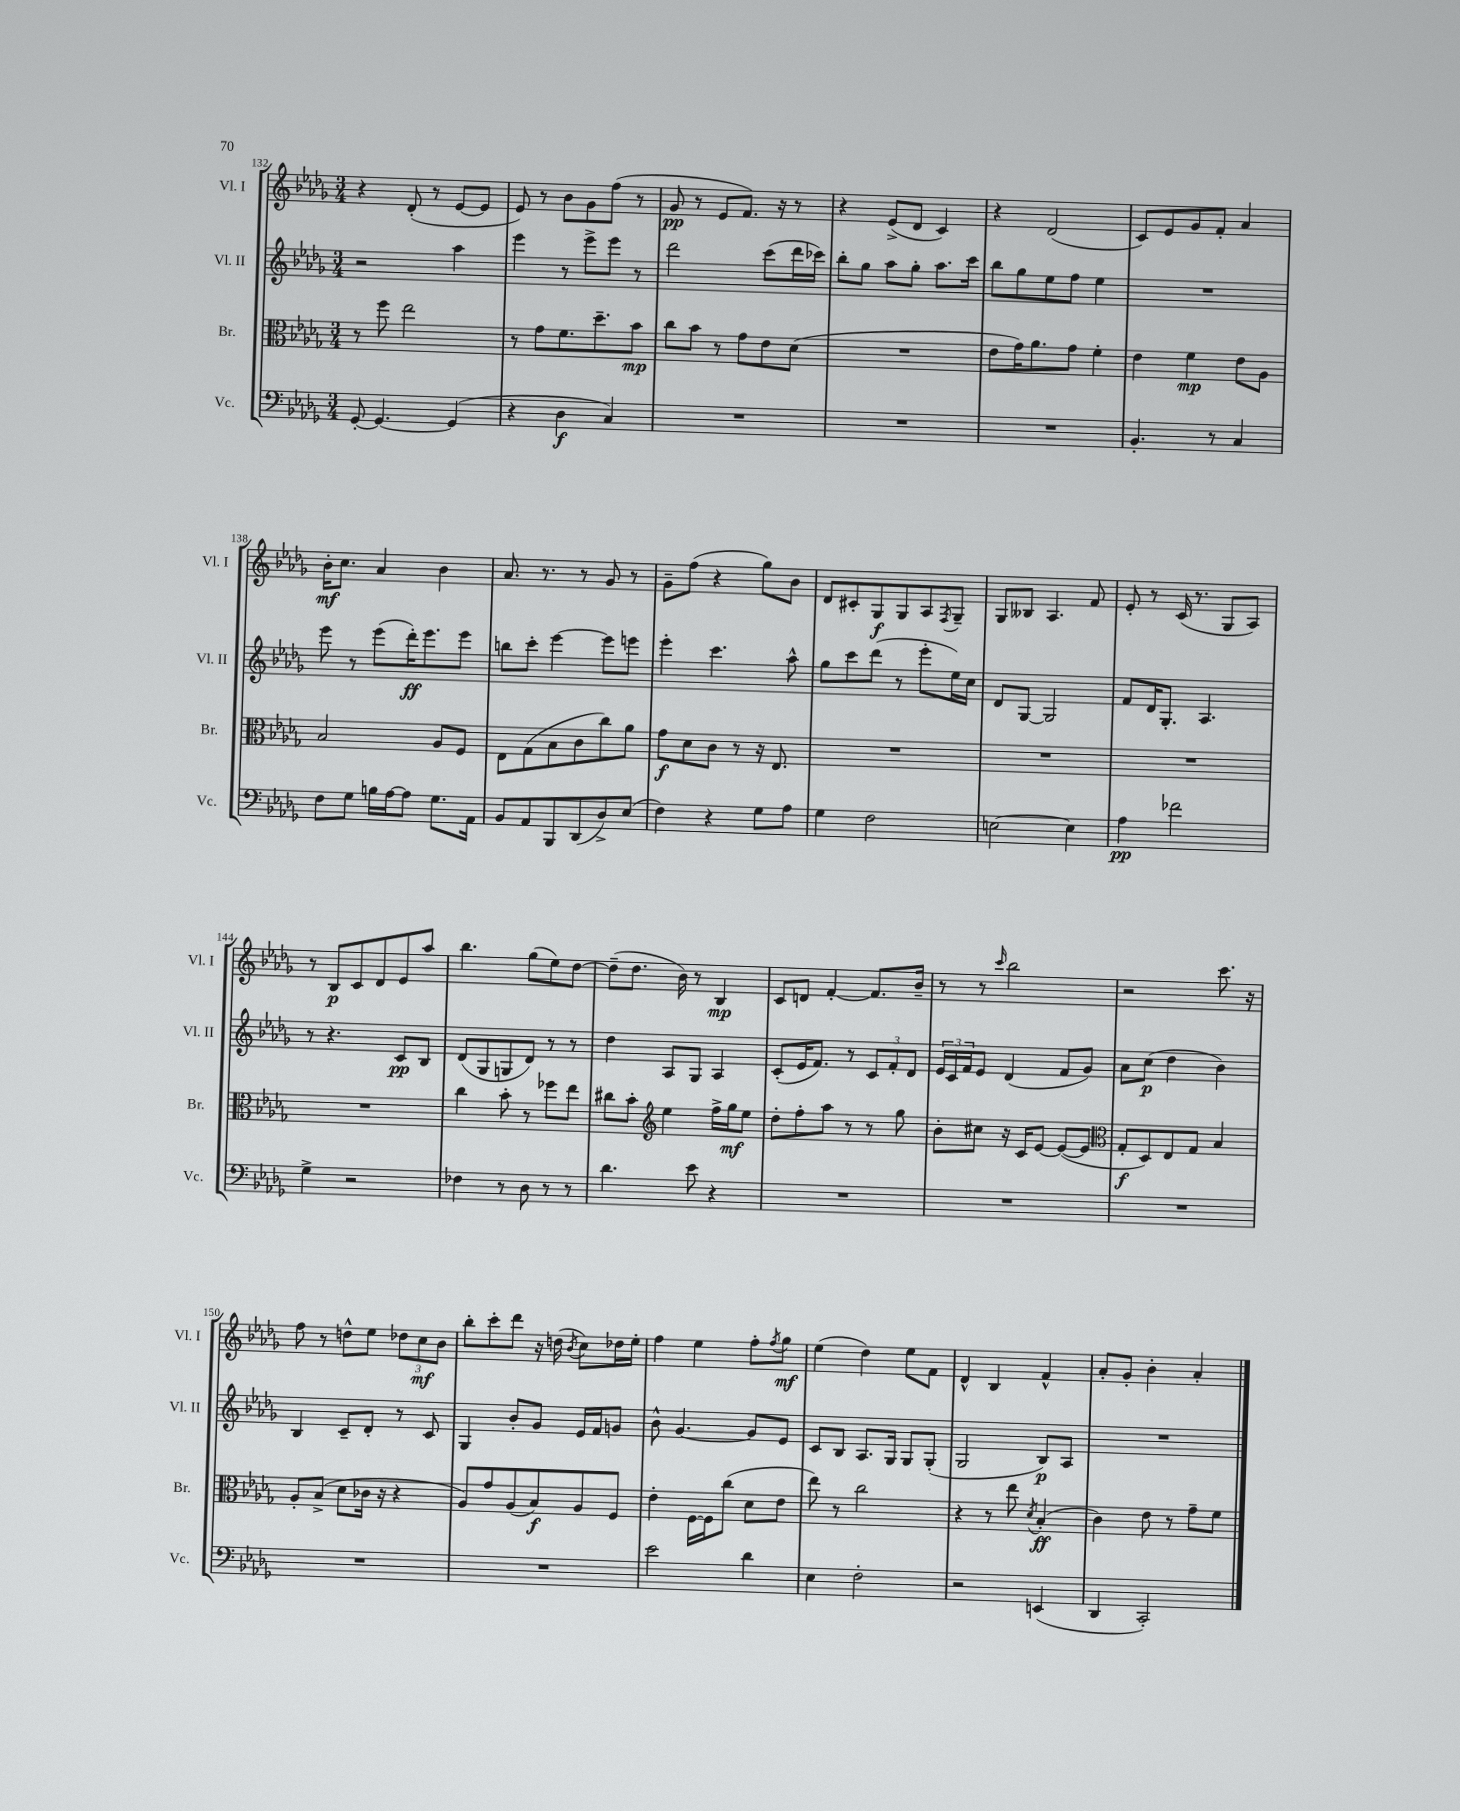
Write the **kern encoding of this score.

**kern	**kern	**kern	**kern
*staff4	*staff3	*staff2	*staff1
*clefF4	*clefC3	*clefG2	*clefG2
*k[b-e-a-d-g-]	*k[b-e-a-d-g-]	*k[b-e-a-d-g-]	*k[b-e-a-d-g-]
*M3/4	*M3/4	*M3/4	*M3/4
[8GG-'	8r	2r	4r
4.GG-_	8ff	.	.
.	2ee-	.	(8d-'
.	.	.	8r
(4GG-]	.	4aa-	[8e-
.	.	.	8e-]
=	=	=	=
4r	8r	4eee-	8e-)
.	8g-	.	8r
4D-	8.f	8r	8b-
.	.	8eee-^	8g-
.	8.dd-~	.	.
4C)	.	8eee-	(8ff
.	8b-	8r	8r
=	=	=	=
2.r	8cc	2ddd-	8g-
.	8b-	.	8r
.	8r	.	8e-
.	8g-	.	8.f)
.	8e-	(8ccc	.
.	.	.	16r
.	(8d-	16ddd-	8r
.	.	16ccc-)	.
=	=	=	=
2.r	2.r	8bb-'	4r
.	.	8gg-	.
.	.	8aa-	(8e-^
.	.	8gg-'	8d-
.	.	8.aa-	4c)
.	.	16ccc	.
=	=	=	=
2.r	8e-	8bb-	4r
.	16g-)	8gg-	.
.	8.a-	.	.
.	.	8ee-	(2d-
.	8g-	8ff	.
.	4f'	4ee-	.
=	=	=	=
4.BB-'	4e-	2.r	8c)
.	.	.	8e-
.	4f	.	8g-
8r	.	.	8f'
4C	8e-	.	4a-
.	8A-	.	.
=	=	=	=
8F	2B-	8eee-	16b-'
.	.	.	8.cc
8G-	.	8r	.
16B	.	(8eee-	4a-
[16A-	.	.	.
8A-]	.	16ddd-')	.
.	.	8.eee-	.
8.G-	8A-	.	4b-
.	8F	8eee-	.
16AA-	.	.	.
=	=	=	=
8BB-	8E-	8bb	8.a-
8AA-	(8G-	8ccc'	.
.	.	.	8.r
8BBB-	8B-	[4eee-	.
(8DD-	8c	.	8r
8D-^)	8cc)	8eee-]	8g-
(8E-	8a-	8eee	8r
=	=	=	=
4F)	8g-	4eee-'	8g-~
.	8d-	.	(8ff
4r	8c	4.ccc	4r
.	8r	.	.
8G-	16r	.	8gg-)
.	8.E-	.	.
8A-	.	8aa-^^	8b-
=	=	=	=
4G-	2.r	8gg-	8d-
.	.	8ccc	8c#'
2F	.	(8ddd-	8G-
.	.	8r	8G-
.	.	8eee-'	8A-
.	.	.	8qF
.	.	16ee-)	8G-~
.	.	16cc	.
=	=	=	=
[2E	2.r	8d-	8G-
.	.	[8G-	8B--
.	.	2G-]	4.A-
4E]	.	.	.
.	.	.	8f
=	=	=	=
4A-	2.r	8f	8e-'
.	.	16d-	8r
.	.	8.G-'	.
2f-	.	.	(16c
.	.	.	8.r
.	.	4.A-	.
.	.	.	8G-
.	.	.	8A-)
=	=	=	=
4G-^	2.r	8r	8r
.	.	4.r	8B-
2r	.	.	8c
.	.	.	8d-
.	.	8c	8e-
.	.	8B-	8aa-
=	=	=	=
4F-	4cc	(8d-	4.bb-
.	.	8G-	.
8r	8b-'	8G	.
8D-	8r	8d-)	(8gg-
8r	8ff-	8r	8ee-)
8r	8ee-	8r	[8dd-
=	=	=	=
4.d-	8cc#	4dd-	(8dd-~]
.	8b-'	.	8.dd-
*	*clefG2	*	*
.	4ee-	8A-	.
.	.	.	16b-)
8e-	.	8G-	8r
4r	16ff^	4A-	4B-
.	16gg-	.	.
.	8ee-	.	.
=	=	=	=
2.r	8dd-'	(8c'	8c
.	8ff'	16e-	8d
.	.	8.f)	.
.	8aa-	.	[4f'
.	8r	8r	.
.	8r	12c	8.f]
.	.	12f'	.
.	8gg-	.	.
.	.	12d-	.
.	.	.	16b-~
=	=	=	=
2.r	8b-'	24e-	8r
.	.	24c	.
.	.	24f	.
.	8cc#	8e-	8r
.	.	.	16qqccc
.	16r	(4d-	2bb-
.	16c	.	.
.	[8e-	.	.
.	(8e-_	8f	.
.	8e-]	8g-)	.
=	=	=	=
*	*clefC3	*	*
2.r	8G-'	8a-	2r
.	8D-)	(8cc	.
.	8E-	4dd-	.
.	8G-	.	.
.	4B-	4b-)	8.ccc
.	.	.	16r
=	=	=	=
2.r	8A-'	4B-	8ff
.	(8B-^	.	8r
.	8d-	8c~	8dd^^
.	16c-	8d-'	8ee-
.	16r	.	.
.	4r	8r	12dd-
.	.	.	12cc
.	.	8c	.
.	.	.	12b-
=	=	=	=
2.r	8A-)	4G-	8bb-'
.	8g-	.	8ccc'
.	(8A-	8b-'	8ddd-
.	8B-)	8g-	16r
.	.	.	(16dd
.	.	.	8qb-
.	8A-	16e-	8cc)
.	.	16f	.
.	8F	8g	16dd-
.	.	.	16ee-'
=	=	=	=
2e-	4e-'	8b-^^	4ff
.	.	[4.g-	.
.	[16F	.	4ee-
.	16F]	.	.
.	(8cc	.	.
4d-	8d-	8g-]	8ff'
.	.	.	8qff
.	8e-	8e-	8gg-
=	=	=	=
4E-	8ee-)	8c	(4ee-
.	8r	8B-	.
2F'	2cc	8.A-	4dd-)
.	.	16G-	.
.	.	8G-	8ee-
.	.	(8G-'	8f
=	=	=	=
2r	4r	2G-	4d-^^
.	8r	.	4B-
.	8ee-	.	.
.	8qd-	.	.
(4EE	(4B-'	8B-)	4f^^
.	.	8A-	.
=	=	=	=
4DD-	4c)	2.r	8a-'
.	.	.	8g-'
2CC')	8e-	.	4b-'
.	8r	.	.
.	8g-~	.	4a-'
.	8f	.	.
==	==	==	==
*-	*-	*-	*-
